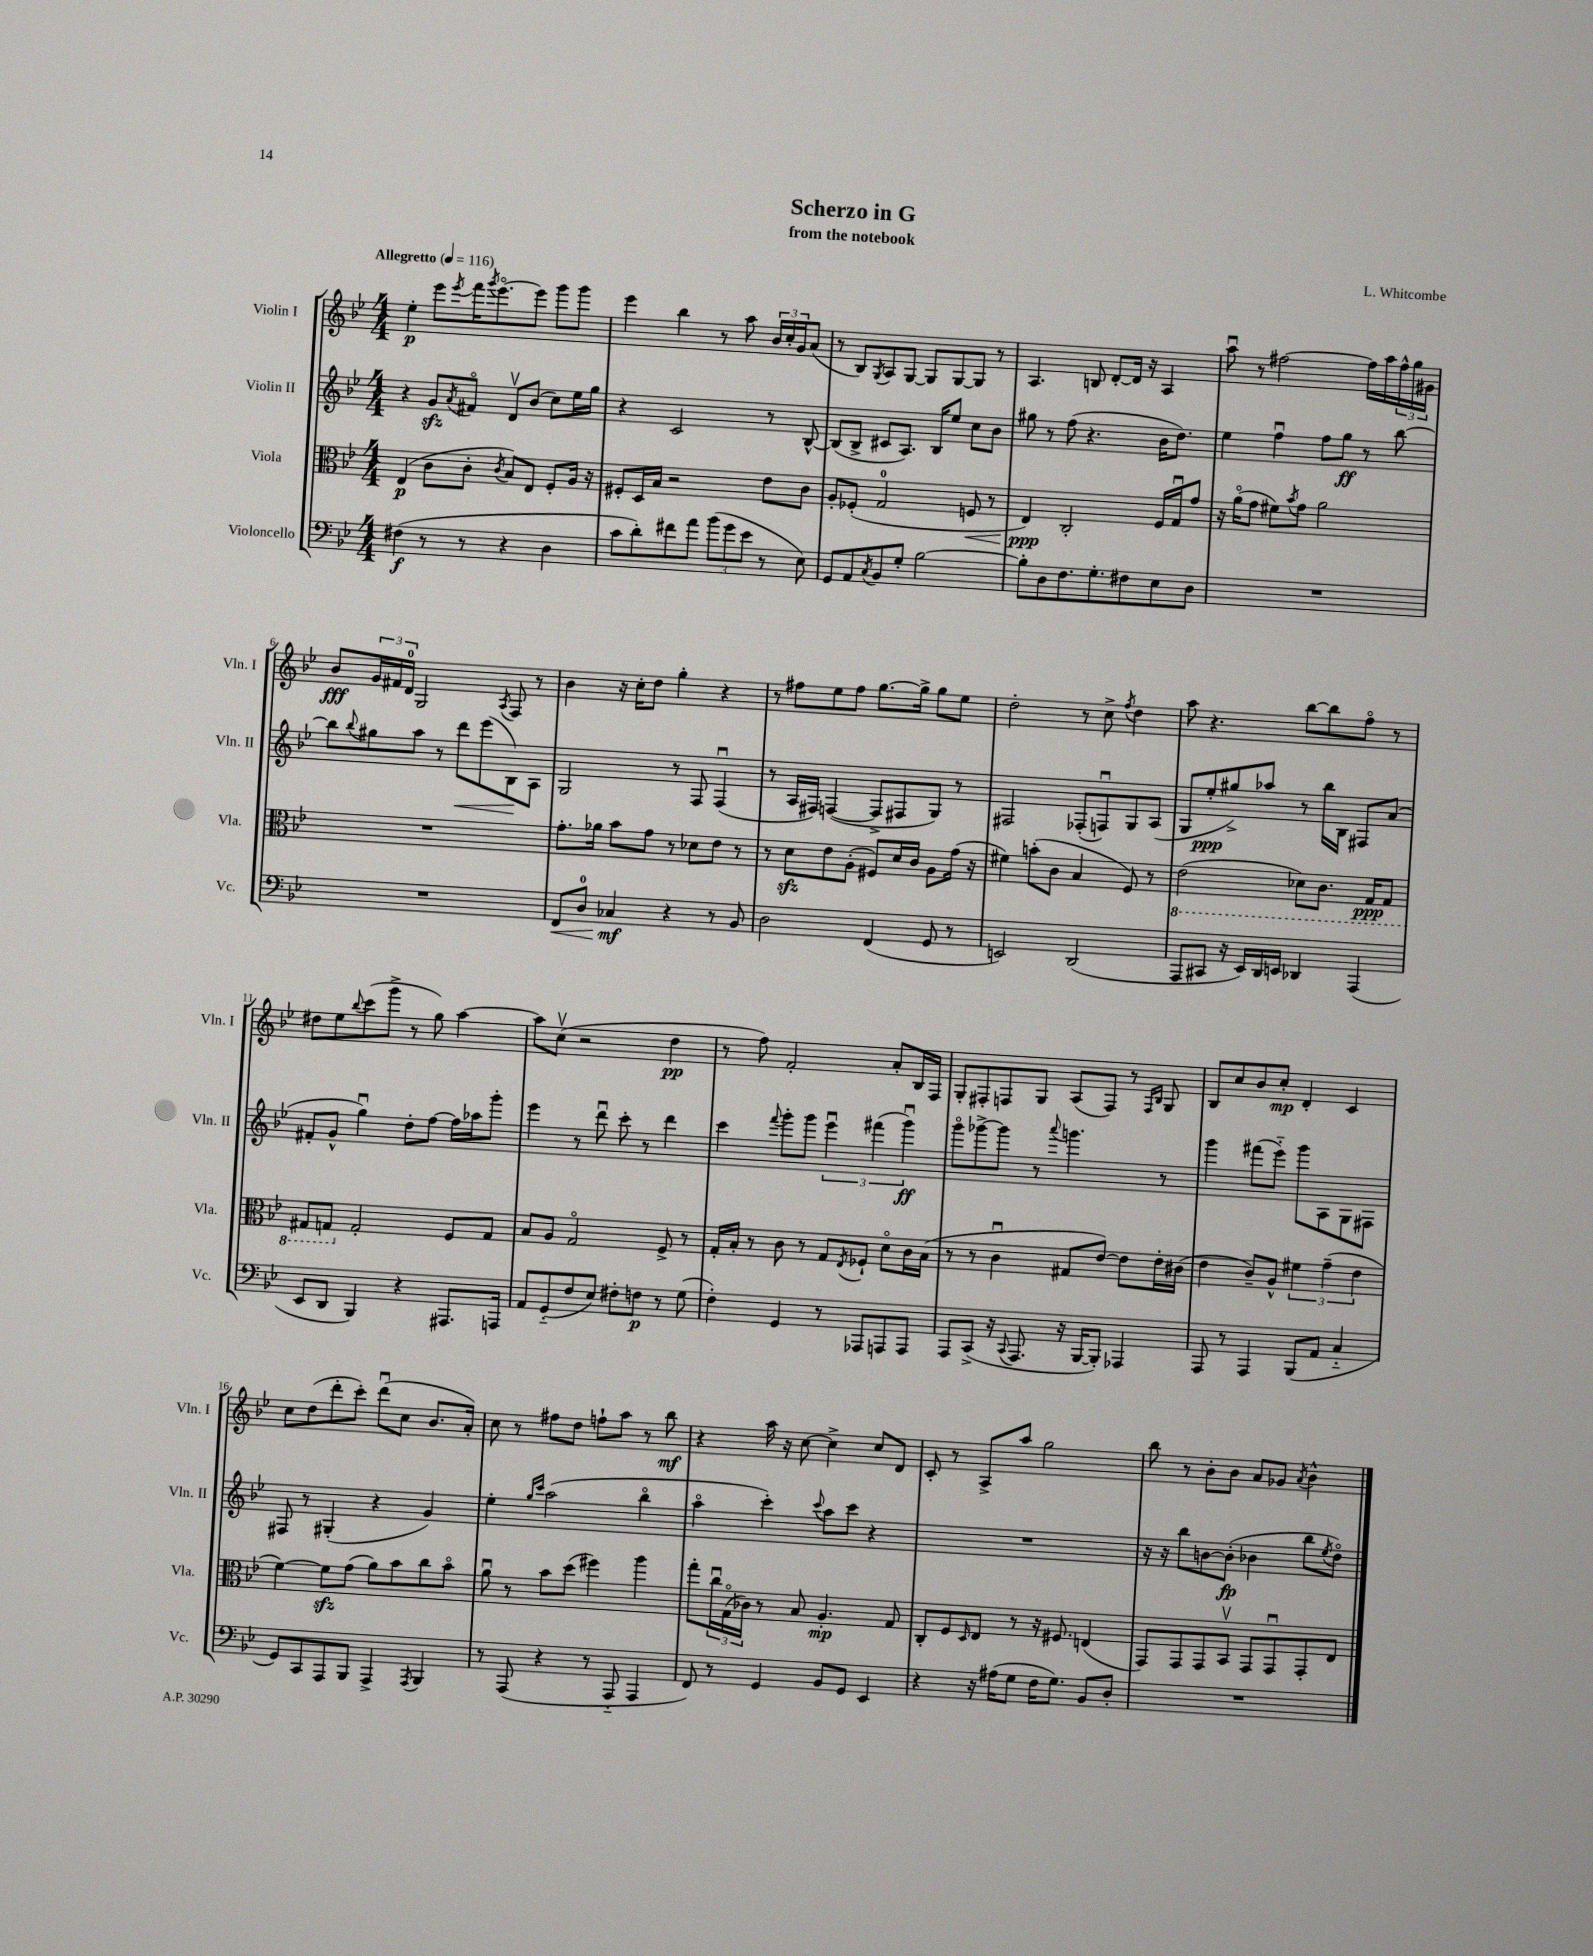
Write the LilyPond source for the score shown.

\header { title = "Scherzo in G" composer = "L. Whitcombe" subtitle = "from the notebook" }
<<
\new StaffGroup <<
\new Staff = "s0" \with { instrumentName = "Violin I" shortInstrumentName = "Vln. I" } {
    \clef treble \key bes \major \numericTimeSignature \time 4/4 \tempo "Allegretto" 4 = 116
    ees''4-.\p ees'''8 \acciaccatura { ees'''8 } f'''16 \acciaccatura { g'''8 } ees'''8.~\flageolet ees'''8 g'''8 g'''8 |
    ees'''4 bes''4 r8 a''8 \tuplet 3/2 { bes'16 c''16-. g'16 } a'8( |
    r8 bes8) \acciaccatura { g8 } a8 g8~ g8 g8~ g8 r8 |
    a4. b8 d'8~-. d'16 r16 a4 |
    a''8\downbow r8 fis''2~ fis''16 a''16 \tuplet 3/2 { fis''16-^ g''16 gis'16 } |
    bes'8\fff \tuplet 3/2 { g'16 fis'16 d'16-0 } g2 \acciaccatura { a8 } f8 r8 |
    bes'4 r16 c''16-. d''8 g''4-. r4 |
    r8 fis''8 ees''8 fis''8 g''8.~ g''16-> g''8 ees''8 |
    d''2-. r8 c''8-> \acciaccatura { f''8 } d''4 |
    a''8 r4. bes''8~ bes''8 f''8\flageolet r8 |
    dis''8 ees''8 \appoggiatura { bes''8 } c'''8( g'''8-> r8 g''8) a''4~ |
    a''8 c''8\upbow( r2 d''4\pp |
    r8 f''8) f'2-. a'8-. bes16 f16 |
    g8-. fis8-. f8 g8 a8( f8) r8 \grace { f16 bes16 } g8 |
    bes8 c''8 bes'8 c''8-.\mp d'4-. c'4 |
    c''8 d''8( d'''8-. c'''8-.) d'''8\downbow( c''8 bes'8. a'16-.) |
    c''8 r8 fis''8 d''8 f''8-! a''8 r8 bes''8\mf |
    r4 a''16 r16 c''8~ c''4-> c''8 d'8 |
    c'8-. r8 a8-> a''8 g''2 |
    bes''8 r8 bes'8-. bes'8 a'8 ges'8 \acciaccatura { a'8 } bes'4-^ \bar "|." |
}
\new Staff = "s1" \with { instrumentName = "Violin II" shortInstrumentName = "Vln. II" } {
    \clef treble \key bes \major \numericTimeSignature \time 4/4
    r4 g'8\sfz \acciaccatura { a'8 } fis'8\flageolet d'8\upbow bes'8( c''8) ees''16 g''16 |
    r4 c'2 r8 bes8~-^ |
    bes8( bes8-> cis'8 a8.) bes16 ees''8 c''8 bes'8 |
    gis''8 r8 f''8( r4. bes'16 d''8.) |
    ees''4 f''4\downbow f''8 g''8\ff r8 bes''8~ |
    bes''8 \appoggiatura { bes''8 } gis''8 a''8 r8 d'''8\< ees'''8( bes8\!) a8 |
    g2 r8 f8 f4\downbow( |
    r8 a16 fis16) f4~( f8-> fis8 g8) r8 |
    fis2 fes8-.( f8\downbow) g8 a8( |
    g8 ees''8-.\ppp gis''8->) aes''8 r8 bes''16 bes16 fis8 a'8( |
    fis'8-. g'8-^ g''4\downbow) d''8-. f''8~ f''16 aes''16 g'''8-. |
    ees'''4 r8 d'''8\downbow c'''8-. r8 d'''4 |
    c'''4 \appoggiatura { f'''8 } g'''8-. g'''8 \tuplet 3/2 { ees'''4\downbow fis'''4( g'''4\downbow\ff) } |
    g'''8\flageolet ges'''8~-> ges'''8 r8 \appoggiatura { a'''8 } g'''4. r8 |
    g'''4 fis'''8( ees'''8-_) g'''8 a8 g8 fis8 |
    fis8 r8 gis4-.( r4 g'4) |
    ees''4-. \grace { g''16 c'''16 } a''2( bes''4\flageolet |
    a''4\flageolet c'''4-.) \appoggiatura { c'''8 } a''8 c'''8 r4 |
    R1 |
    r16 r16 bes''8 b'8~ b'8-.\fp( bes'4 bes''8 \acciaccatura { ees''8 } d''8\flageolet) \bar "|." |
}
\new Staff = "s2" \with { instrumentName = "Viola" shortInstrumentName = "Vla." } {
    \clef alto \key bes \major \numericTimeSignature \time 4/4
    ees4\p( c'8 c'8-. \acciaccatura { c'8 } bes8) ees8 f8-. a16 r16 |
    fis8-. d16 bes16 r2 ees'8 c'8 |
    a8-. fes8-.( g2-0 f8\< r8 |
    ees4\ppp\!) c2-. f16 g16\downbow g'8 |
    r16 a'16\flageolet( g'8 fis'8) \acciaccatura { bes'8 } g'8 a'2 |
    R1 |
    g'8.-. aes'16 bes'8 g'8 r8 des'8 ees'8 r8 |
    r8 d'8\sfz ees'8 a8-.( fis8) d'16 c'16 a8 g'16( r16 |
    fis'4) b'8-.( c'8 bes4 f8) r8 |
    \ottava #-1 ees2( des8) c8. g,16\ppp g,8 |
    gis,8 g,8 \ottava #0 g2-. f8 g8 |
    bes8 a8 g2\flageolet f8-> r8 |
    g16-. bes16-. r8 c'8 r8 g8 \acciaccatura { ees8 } fes8-! d'8\flageolet c'16 bes16( |
    r8 r8 c'4\downbow gis8 ees'8~) ees'8 ees'16-. cis'16( |
    ees'4 c'8--) a8-^ \tuplet 3/2 { fis'4 g'4--( ees'4 } |
    f'4~) f'8\sfz g'8( a'8) bes'8 c''8 bes'8\flageolet |
    a'8\downbow r8 bes'8 d''8( fis''4) a''4 |
    g''8-. \tuplet 3/2 { c''16\downbow g16\flageolet( ces'16) } r8 bes8 a4.-.\mp g8 |
    c8-. f8 \grace { d16 } ees8 r8 r16 fis8. e4( |
    g,8) g,8 g,8 bes,8\upbow g,8 g,8\downbow g,8-. ees8 \bar "|." |
}
\new Staff = "s3" \with { instrumentName = "Violoncello" shortInstrumentName = "Vc." } {
    \clef bass \key bes \major \numericTimeSignature \time 4/4
    fis4\f( r8 r8 r4 d4 |
    c'8 d'8-.) fis'8 a'8 \tuplet 3/2 { bes'8( g'8 ees'8 } r8 ees8) |
    g,8 a,8 \acciaccatura { c8 } bes,8 g8-. bes2~ |
    bes8-. d8 f8. g8.-. fis8 ees8 d8 |
    R1 |
    R1 |
    f,8\< d8-0 ces4\mf\! r4 r8 bes,8 |
    d2 f,4( g,8 r8 |
    e,2) d,2( |
    a,,8 cis,8 r16 ees,16) d,16 e,16 des,4 a,,4( |
    ees,8 d,8 bes,,4) r4 ais,,8. a,,16 |
    a,8 g,8-_( f8 ees8) fis8-. f8\p r8 g8( |
    f4-.) g,4 r8 aes,,8 a,,8 a,,8 |
    a,,8 c,8->( r16 \appoggiatura { c,8 } a,,8. r16 bes,,16~ bes,,8-.) aes,,4 |
    a,,8 r8 a,,4 bes,,8( a,8 c4-_ |
    g,8) c,8 a,,8 bes,,8 a,,4-> \acciaccatura { a,,8 } bes,,4 |
    r8 a,,8( r4 r8 a,,8-_ a,,4 |
    f,8) r8 g,4 bes,8 g,8 ees,4 |
    r4 r16 ais16( g8 f16 g8.) bes,8 d8-. |
    R1 \bar "|." |
}
>>
>>
